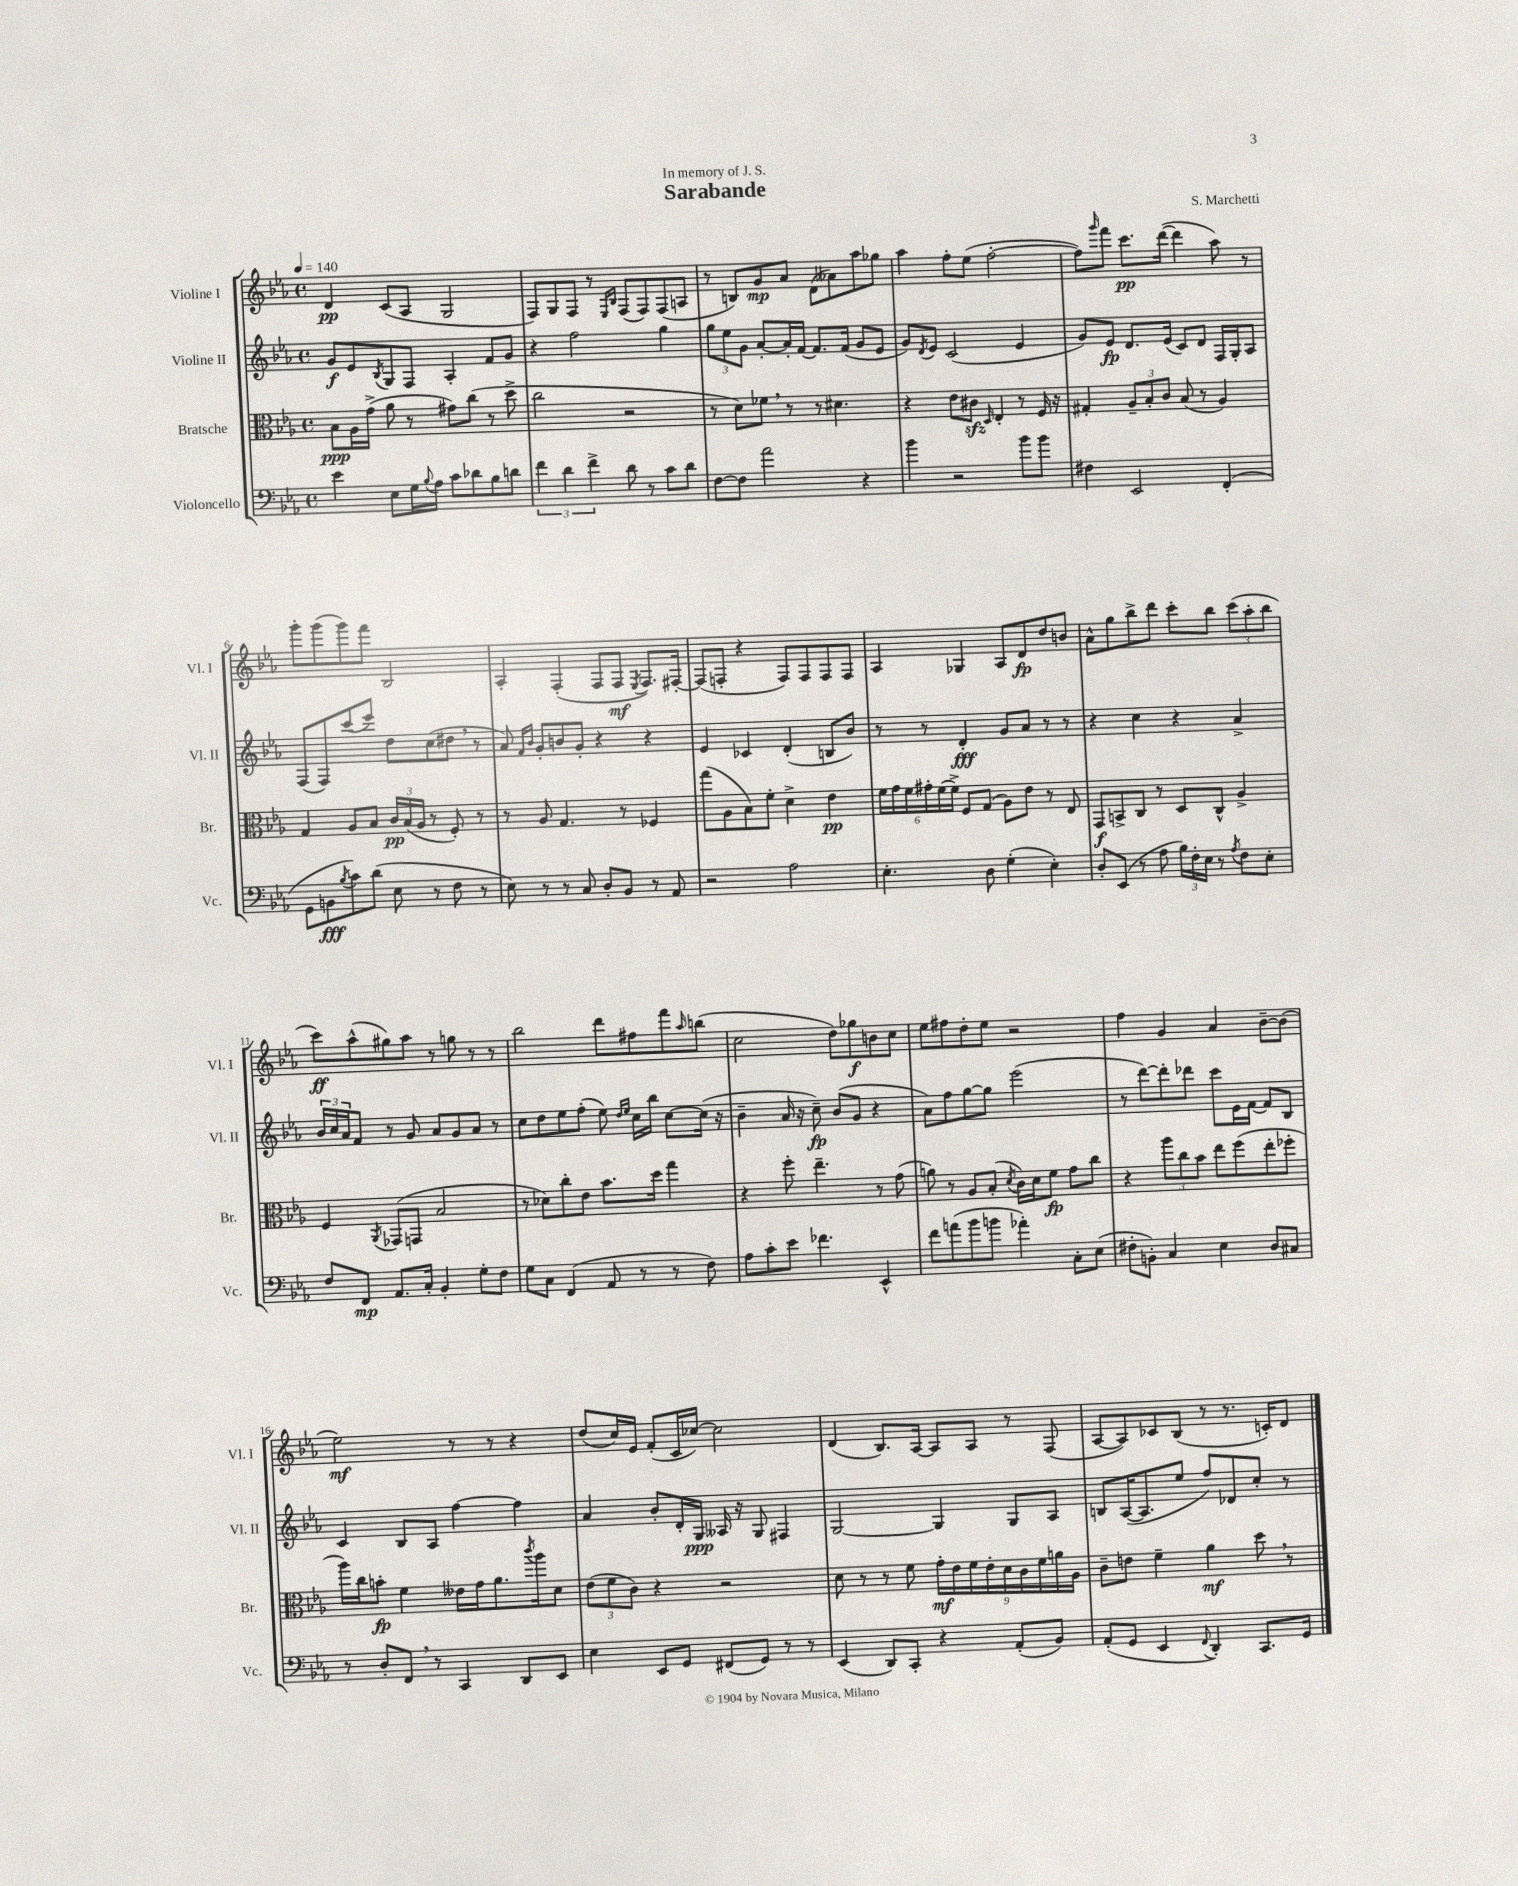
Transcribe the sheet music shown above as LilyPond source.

\header { title = "Sarabande" composer = "S. Marchetti" dedication = "In memory of J. S." }
<<
\new StaffGroup <<
\new Staff = "s0" \with { instrumentName = "Violine I" shortInstrumentName = "Vl. I" } {
    \clef treble \key ees \major \defaultTimeSignature \time 4/4 \tempo 4 = 140
    d'4\pp c'8( aes8 g2 |
    f8) g8 f8 r8 \grace { ees16 bes16 } f8( f8) f8( a8 |
    r8 b8) g'8\mp aes'8 d'8( aeses'8) aes''8 ges''8 |
    aes''4 f''8-. ees''8( f''2~-. |
    f''8) \grace { g'''16 } f'''8 c'''8.\pp d'''16~( d'''4 aes''8) r8 |
    g'''8-. g'''8( g'''8) f'''8 bes2 |
    aes4-. f4-.( f8 f8\mf \acciaccatura { ees8 } f8.) fis16~-. |
    fis8( f8-. r4 f8) f8 f8 f8 |
    aes4 ges4 aes8 d'8\fp d''8 b'8 |
    aes'8-^ g''8 bes''8-> d'''8 c'''8-. bes''8 \tuplet 3/2 { c'''8( aes''8-. bes''8 } |
    c'''8\ff) aes''8-^( gis''8) aes''8 r8 g''8 r8 r8 |
    bes''2 d'''8 fis''8 f'''8 \grace { aes''16 } b''8( |
    c''2 d''8) ges''8\f b'8 c''8 |
    ees''8 fis''8 d''8-. ees''8 r2 |
    f''4 g'4 aes'4 bes'8~-- bes'8( |
    ees''2\mf) r8 r8 r4 |
    d''8( c''16) ees'16 f'8-.( c'16 ces''16~) ces''2 |
    d'4( bes8.) aes16~ aes8 aes8 r8 f8( |
    aes8~ aes8) ces'8 bes8( r8 r8. c'16-.) d'8 \bar "|." |
}
\new Staff = "s1" \with { instrumentName = "Violine II" shortInstrumentName = "Vl. II" } {
    \clef treble \key ees \major \defaultTimeSignature \time 4/4
    g'8\f ees'8 \acciaccatura { bes8 } g8 f8 aes4-. f'8 g'8 |
    r4 f''2 g''4 |
    \tuplet 3/2 { g''8 ees''8 g'8 } aes'8~-. aes'16-. f'16~ f'8. f'16( g'8 ees'8 |
    g'8) \acciaccatura { d'8 } ees'8 c'2( ees'4 |
    g'8) ees'8\fp d'8. ees'16( c'8) d'8 f16 g16-. aes8 |
    f8( f8) c'''8( ees'''8) d''8 c''8( dis''8 \breathe r8 |
    aes'8) \grace { f'16 bes'16 } g'8-. b'8 g'8-. r4 r4 |
    ees'4 ces'4 d'4-.( b8 bes'8) |
    r8 r8 d'4-.\fff g'8 aes'8 r8 r8 |
    r4 c''4 r4 aes'4-> |
    \tuplet 3/2 { bes'16 c''16 aes'16 } f'8 r8 g'8 aes'8 g'8 aes'8 r8 |
    c''8 d''8 ees''8 f''8-.( ees''8) \grace { d''16 ees''16 } c''16 bes''16 c''8~ c''16( r16 |
    bes'4-- aes'16 r16 c''8--\fp) bes'8( g'8 r4 |
    aes'8) f''8 g''8~ g''8 ees'''2( |
    r8 d'''8~) d'''8-. des'''8 c'''8 ees'16 f'16~ f'8 bes8 |
    c'4 bes8 aes8 f''4~ f''4 |
    aes'4 bes'8-. d'16-. g16\ppp aeses16 r16 g8 fis4 |
    g2~ g4 g8 aes8 |
    b8 aes16~( aes8. ees''8 f''8) des'8 c''8-. r8 \bar "|." |
}
\new Staff = "s2" \with { instrumentName = "Bratsche" shortInstrumentName = "Br." } {
    \clef alto \key ees \major \defaultTimeSignature \time 4/4
    bes8\ppp aes16 g'16->( aes'8 r8 gis'8) c''8( r8 d''8-> |
    c''2 r2 |
    r8 d'8) fes'8 \breathe r8 r8 dis'4. |
    r4 ees'8 cis'8\sfz \grace { d16 } ees4-. r8 f16 r16 |
    gis4-. \tuplet 3/2 { aes8-- bes8-. c'8 } bes8( r8 aes4) |
    g4 aes8 bes8 \tuplet 3/2 { c'16\pp bes16( aes16 } r8 f8-.) r8 |
    r8 aes8 g4. r8 fes4 |
    g''8( aes8 bes8) f'8-. d'4-> ees'4\pp |
    \tuplet 6/4 { f'16 g'16 f'16 gis'16-. f'16( f'16->) } f8 g8( aes8) ees'8 r8 ees8 |
    g,8\f b,8-> c8 r8 d8 c8-^ aes4-> |
    f4 \acciaccatura { aes,8 } ges,8( g,8 bes2 |
    r8 des'8) c''8-. ees'8 bes'8. d''16 g''4 |
    r4 f''8-. ees''4.-- r8 g'8( |
    a'8) r8 aes8 bes8-.( \acciaccatura { d'8 } c'16) d'16 f'8\fp g'8 c''8 |
    r4 \tuplet 3/2 { aes''8 c''8 bes'8 } ees''8 f''8( ees''8-. fes''8-. |
    aes''16) c''16 b'8-.\fp f'4 eeses'16 g'16 aes'8. \acciaccatura { c'''8 } aes''16 d'8 |
    \tuplet 3/2 { ees'8( f'8 c'8) } r4 r2 |
    d'8 r8 r8 f'8 \tuplet 9/8 { g'16-.\mf ees'16 f'16 ees'16-. d'16 c'16 f'16 a'16 aes16 } |
    c'8-- e'8 f'4-- aes'4\mf d''8 \breathe r8 \bar "|." |
}
\new Staff = "s3" \with { instrumentName = "Violoncello" shortInstrumentName = "Vc." } {
    \clef bass \key ees \major \defaultTimeSignature \time 4/4
    ees'4 ees8 g16 \appoggiatura { bes8 } aes16 c'8 des'8 bes8 d'8 |
    \tuplet 3/2 { f'4 d'4 f'4-> } d'8 r8 c'8 d'8 |
    f8~ f8 aes'2 r4 |
    bes'4 r2 bes'8 bes'8 |
    fis4 ees,2 f,4-.( |
    g,8 b,8\fff \acciaccatura { bes8 } c'8) d'8( ees8 r8 f8 r8 |
    ees8) r8 r8 c8 d8-. bes,8 r8 aes,8 |
    r2 aes2 |
    ees4.-. d8 g4-.( ees4-.) |
    d8-. ees,8( r8 aes8 \tuplet 3/2 { bes16) f16-. ees16 } r8 \acciaccatura { aes8 } f8 ees8-. |
    f8 f,8\mp aes,8. c16-. bes,4-. g8-. f8 |
    g8 c8 f,4( aes,8 r8 r8 f8) |
    aes8 c'8-. ees'8 fes'4. ees,4-^ |
    f'8 a'8( bes'8 b'8 aes'4-.) c8-. ees8( |
    fis8-. b,8-.) c4 ees4 d8 cis8 |
    r8 d8-. f,8 \breathe r8 c,4 d,8 ees,8 |
    ees4 ees,8 g,8 fis,8( g,8) r8 r8 |
    ees,4( d,8) c,8-. r4 aes,8-.( bes,8) |
    aes,8-.( g,8 ees,4 \appoggiatura { f,8 } d,4-.) c,8. g,16 \bar "|." |
}
>>
>>
